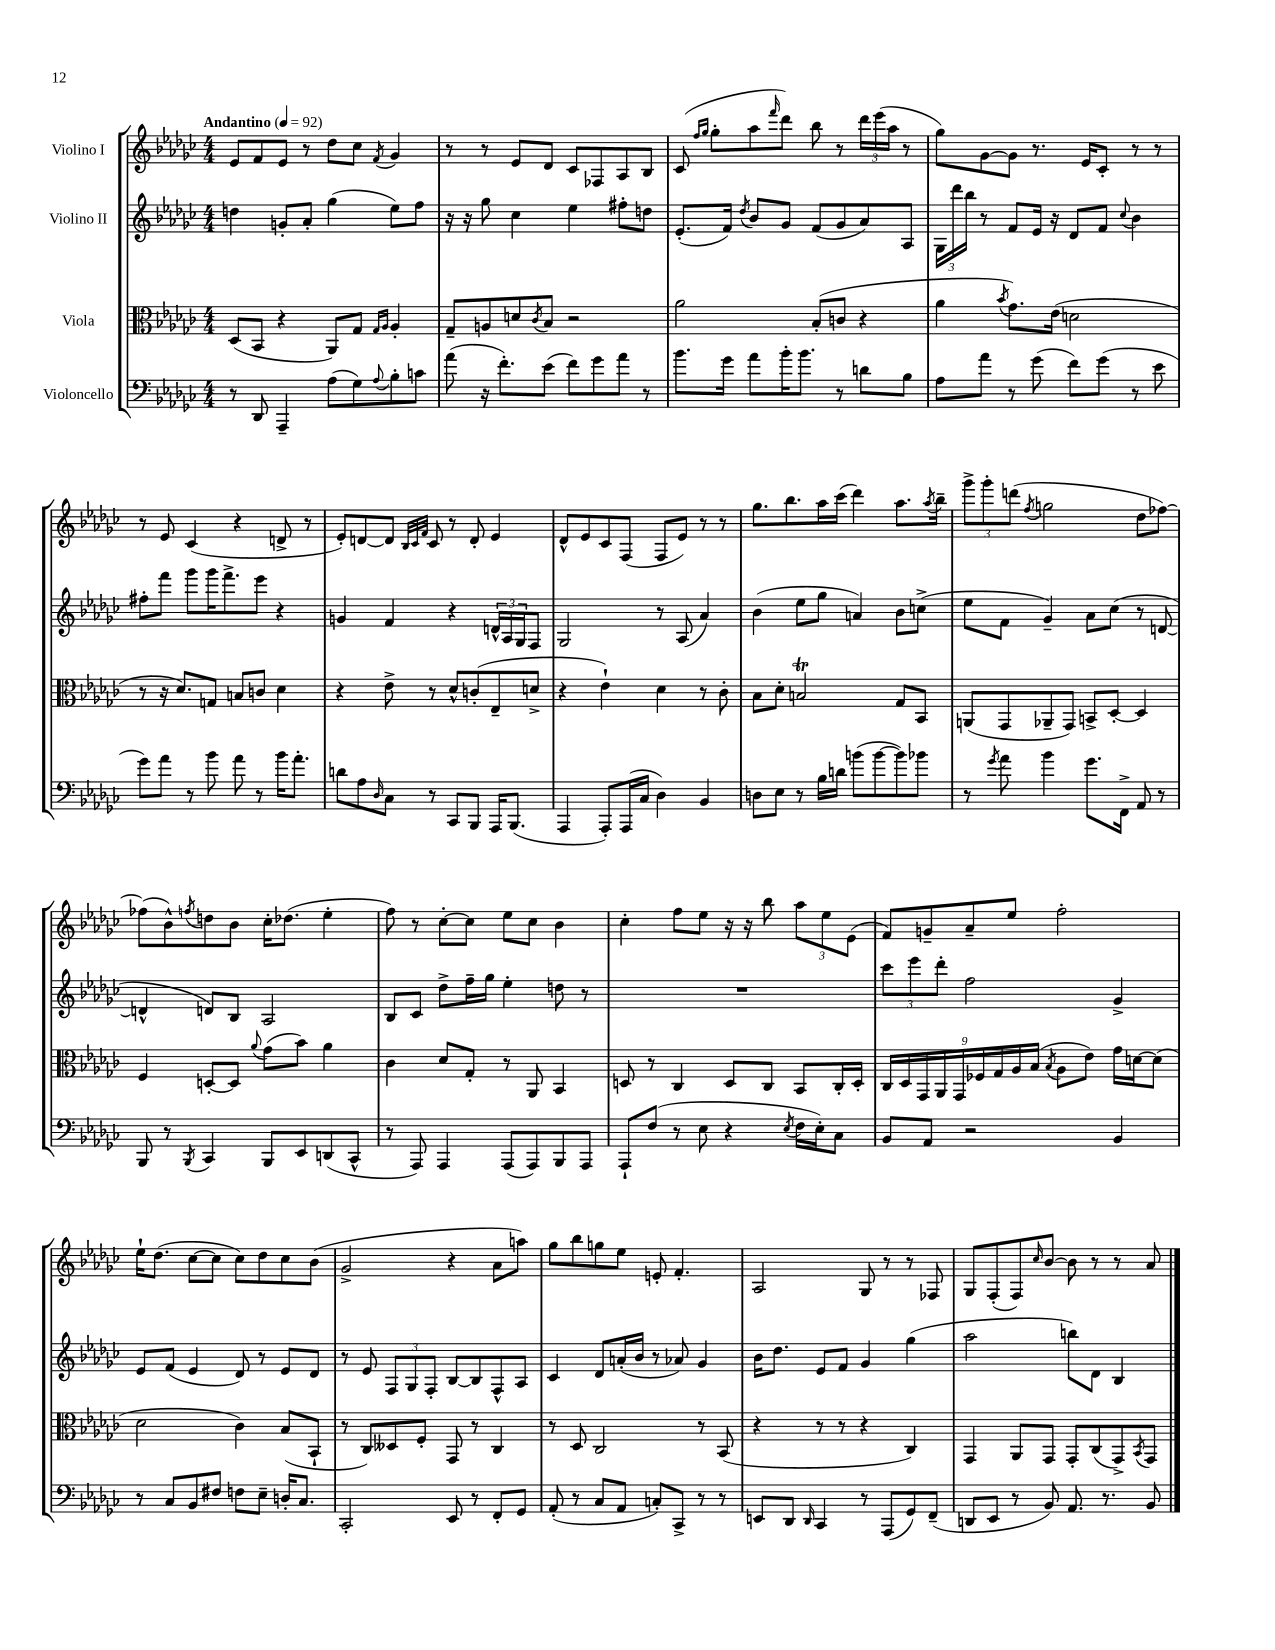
<<
\new StaffGroup <<
\new Staff = "s0" \with { instrumentName = "Violino I" } {
    \clef treble \key ges \major \numericTimeSignature \time 4/4 \tempo "Andantino" 4 = 92
    ees'8 f'8 ees'8 r8 des''8 ces''8 \acciaccatura { f'8 } ges'4 |
    r8 r8 ees'8 des'8 ces'8 fes8 aes8 bes8 |
    ces'8( \grace { f''16 ges''16 } ges''8-. aes''8 \grace { f'''16 } des'''8) bes''8 r8 \tuplet 3/2 { des'''16 ees'''16( aes''16 } r8 |
    ges''8) ges'8~ ges'8 r8. ees'16 ces'8-. r8 r8 |
    r8 ees'8 ces'4( r4 d'8-> r8 |
    ees'8-.) d'8~ d'8 \grace { bes32 ces'32 f'32 } ces'8 r8 d'8-. ees'4 |
    des'8-^ ees'8 ces'8 f8( f8 ees'8) r8 r8 |
    ges''8. bes''8. aes''16 ces'''16( des'''4) aes''8. \acciaccatura { aes''8 } bes''16-- |
    \tuplet 3/2 { ges'''8-> ges'''8-. d'''8( } \acciaccatura { f''8 } g''2 des''8 fes''8~) |
    fes''8( bes'8-^) \acciaccatura { f''8 } d''8 bes'8 ces''16-. des''8.( ees''4-. |
    f''8) r8 ces''8~-. ces''8 ees''8 ces''8 bes'4 |
    ces''4-. f''8 ees''8 r16 r16 bes''8 \tuplet 3/2 { aes''8 ees''8 ees'8( } |
    f'8) g'8-- aes'8-- ees''8 f''2-. |
    ees''16-! des''8.( ces''8~ ces''8 ces''8) des''8 ces''8 bes'8( |
    ges'2-> r4 aes'8 a''8) |
    ges''8 bes''8 g''8 ees''8 e'8-. f'4.-. |
    aes2 ges8 r8 r8 fes8 |
    ges8 f8-.( f8) \grace { ces''16 } bes'8~ bes'8 r8 r8 aes'8 \bar "|." |
}
\new Staff = "s1" \with { instrumentName = "Violino II" } {
    \clef treble \key ges \major \numericTimeSignature \time 4/4
    d''4 g'8-. aes'8-. ges''4( ees''8) f''8 |
    r16 r16 ges''8 ces''4 ees''4 fis''8-. d''8 |
    ees'8.-.( f'16) \acciaccatura { des''8 } bes'8 ges'8 f'8( ges'8 aes'8) aes8 |
    \tuplet 3/2 { ges16 des'''16 bes''16 } r8 f'8 ees'16 r16 des'8 f'8 \appoggiatura { ces''8 } bes'4 |
    fis''8-. f'''8 ges'''8 ges'''16 f'''8.-> ees'''8 r4 |
    g'4 f'4 r4 \tuplet 3/2 { d'16-^ aes16 ges16 } f8 |
    ges2 r8 aes8( aes'4) |
    bes'4( ees''8 ges''8 a'4) bes'8 c''8->( |
    ees''8 f'8 ges'4--) aes'8 ces''8( r8 d'8~ |
    d'4-^ d'8) bes8 aes2 |
    bes8 ces'8 des''8-> f''16-- ges''16 ees''4-. d''8 r8 |
    R1 |
    \tuplet 3/2 { ces'''8 ees'''8 des'''8-. } f''2 ges'4-> |
    ees'8 f'8( ees'4 des'8) r8 ees'8 des'8 |
    r8 ees'8 \tuplet 3/2 { f8 ges8 f8-. } bes8~ bes8 f8-^ aes8 |
    ces'4 des'8 a'16-.( bes'16 r8 aes'8) ges'4 |
    bes'16 des''8. ees'8 f'8 ges'4 ges''4( |
    aes''2 b''8) des'8 bes4 \bar "|." |
}
\new Staff = "s2" \with { instrumentName = "Viola" } {
    \clef alto \key ges \major \numericTimeSignature \time 4/4
    des8( bes,8 r4 aes,8) ges8 \grace { ges16 aes16 } aes4-. |
    ges8-- a8 d'8 \acciaccatura { ces'8 } bes8 r2 |
    aes'2 bes8-.( c'8 r4 |
    aes'4 \acciaccatura { bes'8 } ges'8.) ees'16( d'2 |
    r8 r16 des'8.) g8 b8 c'8 des'4 |
    r4 ees'8-> r8 des'8-^ c'8-.( ees8-- d'8-> |
    r4 ees'4-!) des'4 r8 ces'8-. |
    bes8 des'8-. b2\trill ges8 bes,8 |
    a,8( ges,8 aes,8-- ges,8) b,8-> des8~-. des4 |
    f4 d8~-. d8 \appoggiatura { aes'8 } ges'8( bes'8) aes'4 |
    ces'4 des'8 ges8-. r8 aes,8 bes,4 |
    d8 r8 ces4 d8 ces8 bes,8 ces16-. d16-. |
    \tuplet 9/8 { ces16 des16 ges,16 aes,16 ges,16 fes16 ges16 aes16 bes16( } \acciaccatura { bes8 } aes8 ees'8) ges'16 d'16~ d'8( |
    des'2 ces'4) bes8( bes,8-! |
    r8 ces8) deses8 f8-. ges,8 r8 ces4 |
    r8 des8 ces2 r8 bes,8( |
    r4 r8 r8 r4 ces4) |
    ges,4 aes,8 ges,8 ges,8-. ces8( ges,8->) \acciaccatura { bes,8 } ges,8 \bar "|." |
}
\new Staff = "s3" \with { instrumentName = "Violoncello" } {
    \clef bass \key ges \major \numericTimeSignature \time 4/4
    r8 des,8 aes,,4-- aes8( ges8) \appoggiatura { aes8 } bes8-. c'8 |
    aes'8( r16 f'8.-.) ees'8( f'8) ges'8 aes'8 r8 |
    bes'8. ges'16 aes'8 bes'16-. bes'8. r8 d'8 bes8 |
    aes8 aes'8 r8 ges'8( f'8) ges'8( r8 ees'8 |
    ges'8) aes'8 r8 bes'8 aes'8 r8 bes'16 aes'8.-. |
    d'8 aes8 \grace { des16 } ces8 r8 ces,8 bes,,8 aes,,16 bes,,8.( |
    aes,,4 aes,,8-.) aes,,16( ces16 des4) bes,4 |
    d8 ees8 r8 bes16 d'16 b'8( b'8~ b'8) bes'8 |
    r8 \acciaccatura { ges'8 } aes'8 bes'4 ges'8. f,16-> aes,8 r8 |
    bes,,8 r8 \acciaccatura { bes,,8 } ces,4 bes,,8 ees,8 d,8( ces,8-^ |
    r8 aes,,8) aes,,4 aes,,8( aes,,8) bes,,8 aes,,8 |
    aes,,8-! f8( r8 ees8 r4 \acciaccatura { ees8 } f16 ees16-.) ces8 |
    bes,8 aes,8 r2 bes,4 |
    r8 ces8 bes,8 fis8 f8 ees8-- d16-. ces8. |
    ces,2-. ees,8 r8 f,8-. ges,8 |
    aes,8-.( r8 ces8 aes,8 c8-.) ces,8-> r8 r8 |
    e,8 des,8 \grace { des,16 } ces,4 r8 aes,,8( ges,8) f,8--( |
    d,8 ees,8 r8 bes,8) aes,8. r8. bes,8 \bar "|." |
}
>>
>>
\layout { \context { \Score \remove "Bar_number_engraver" } }
